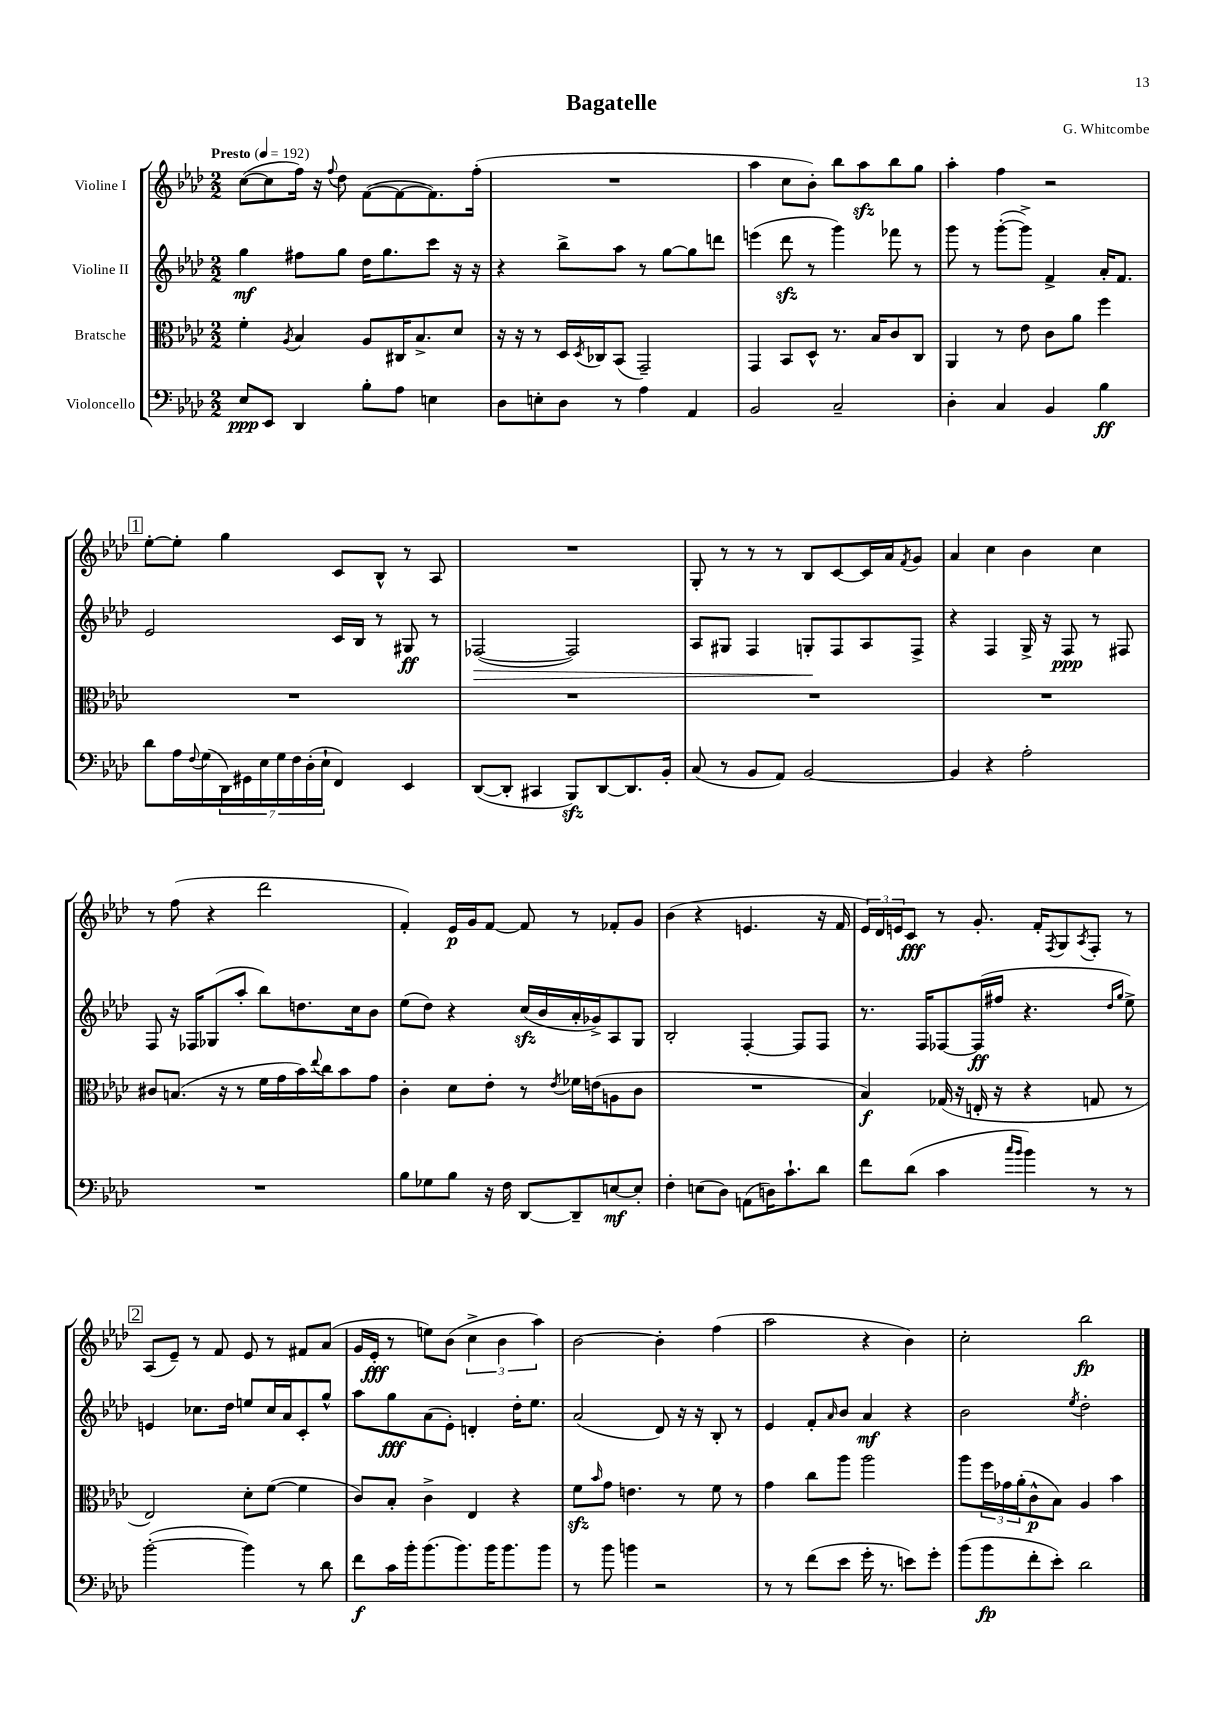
\header { title = "Bagatelle" composer = "G. Whitcombe" }
<<
\new StaffGroup <<
\new Staff = "s0" \with { instrumentName = "Violine I" } {
    \clef treble \key aes \major \numericTimeSignature \time 2/2 \tempo "Presto" 4 = 192
    c''8~( c''8 f''16) r16 \appoggiatura { f''8 } des''8 f'8~( f'8~ f'8.) f''16-.( |
    R1 |
    aes''4 c''8 bes'8-.) bes''8 aes''8\sfz bes''8 g''8 |
    aes''4-. f''4 r2 |
    \mark \markup { \box "1" } ees''8~-. ees''8-. g''4 c'8 bes8-^ r8 aes8 |
    R1 |
    g8-. r8 r8 r8 bes8 c'8~ c'16 aes'16 \acciaccatura { f'8 } g'8 |
    aes'4 c''4 bes'4 c''4 |
    r8 f''8( r4 des'''2 |
    f'4-.) ees'16\p g'16 f'8~ f'8 r8 fes'8-. g'8 |
    bes'4( r4 e'4. r16 f'16 |
    \tuplet 3/2 { ees'16) des'16 e'16 } c'8\fff r8 g'8.-. f'16-. \acciaccatura { f8 } g8 \acciaccatura { aes8 } f8-. r8 |
    \mark \markup { \box "2" } aes8( ees'8--) r8 f'8 ees'8 r8 fis'8 aes'8( |
    g'16 ees'16-.\fff r8 e''8) bes'8( \tuplet 3/2 { c''4-> bes'4 aes''4) } |
    bes'2~ bes'4-. f''4( |
    aes''2 r4 bes'4) |
    c''2-. bes''2\fp \bar "|." |
}
\new Staff = "s1" \with { instrumentName = "Violine II" } {
    \clef treble \key aes \major \numericTimeSignature \time 2/2
    g''4\mf fis''8 g''8 des''16 g''8. c'''8 r16 r16 |
    r4 bes''8-> aes''8 r8 g''8~ g''8 d'''8 |
    e'''4( des'''8\sfz r8 g'''4) fes'''8 r8 |
    g'''8 r8 g'''8~-.( g'''8->) f'4-> aes'16-. f'8. |
    \mark \markup { \box "1" } ees'2 c'16 bes16 r8 gis8\ff r8 |
    fes2~\>( fes2) |
    aes8 gis8 f4 g8-.\! f8 aes8 f8-> |
    r4 f4 g16-> r16 f8\ppp r8 fis8 |
    f8 r16 fes16 ges8( aes''8-. bes''8) d''8. c''16 bes'8 |
    ees''8( des''8) r4 c''16\sfz( bes'16 aes'16-. ges'16->) aes8 g8 |
    bes2-. f4~-. f8 f8 |
    r8. f16 fes8~ fes16\ff( fis''16 r4. \grace { des''16 g''16 } ees''8->) |
    \mark \markup { \box "2" } e'4 ces''8. des''16 e''8 ces''16 aes'16 c'8-. g''8-^ |
    aes''8 g''8\fff aes'8( ees'8-.) d'4-. des''16-. ees''8. |
    aes'2( des'8) r16 r16 bes8-. r8 |
    ees'4 f'8-. \grace { aes'16 } bes'8 aes'4\mf r4 |
    bes'2 \acciaccatura { ees''8 } des''2-. \bar "|." |
}
\new Staff = "s2" \with { instrumentName = "Bratsche" } {
    \clef alto \key aes \major \numericTimeSignature \time 2/2
    f'4-. \acciaccatura { aes8 } bes4 aes8 cis16 bes8.-> des'8 |
    r16 r16 r8 des16 \acciaccatura { des8 } ces16 bes,8( g,2--) |
    g,4 bes,8 des8-^ r8. bes16 c'8 c8 |
    aes,4 r8 ees'8 c'8 aes'8 f''4 |
    \mark \markup { \box "1" } R1 |
    R1 |
    R1 |
    R1 |
    cis'8 b8.( r16 r8 f'16 g'16 bes'16) \appoggiatura { ees''8 } c''16 bes'8 g'8 |
    c'4-. des'8 ees'8-. r8 \acciaccatura { ees'8 } fes'16 e'16( a8 c'8 |
    R1 |
    bes4\f) ges16( r16 e16-. r16 r4 g8 r8 |
    \mark \markup { \box "2" } ees2) des'8-. f'8~( f'4 |
    c'8) bes8-. c'4-> ees4 r4 |
    f'8\sfz \grace { bes'16 } g'8 e'4. r8 f'8 r8 |
    g'4 c''8 aes''8 aes''2 |
    aes''8 \tuplet 3/2 { f''16 ges'16 aes'16-.( } c'8-^\p bes8) aes4 bes'4 \bar "|." |
}
\new Staff = "s3" \with { instrumentName = "Violoncello" } {
    \clef bass \key aes \major \numericTimeSignature \time 2/2
    ees8\ppp ees,8 des,4 bes8-. aes8 e4 |
    des8 e8-. des8 r8 aes4 aes,4 |
    bes,2 c2-- |
    des4-. c4 bes,4 bes4\ff |
    \mark \markup { \box "1" } des'8 aes16 \appoggiatura { f8 } g16( \tuplet 7/4 { des,16) gis,16 ees16 g16 f16 des16-.( ees16-! } f,4) ees,4 |
    des,8~( des,8-. cis,4 bes,,8\sfz) des,8~ des,8. bes,16-. |
    c8( r8 bes,8 aes,8) bes,2~ |
    bes,4 r4 aes2-. |
    R1 |
    bes8 ges8 bes8 r16 f16 des,8~ des,8-- e8~\mf e8-. |
    f4-. e8( des8) a,8( d16) c'8.-! des'8 |
    f'8 des'8( c'4 \grace { c''16 bes'16 } bes'4) r8 r8 |
    \mark \markup { \box "2" } bes'2~-.( bes'4) r8 des'8 |
    f'8\f c'16 bes'16-. bes'8.( bes'8.) bes'16 bes'8. bes'8 |
    r8 bes'8 b'4 r2 |
    r8 r8 f'8( ees'8 g'16-. r8. e'8) g'8-. |
    bes'8( bes'8\fp f'8-. ees'8-.) des'2 \bar "|." |
}
>>
>>
\layout { \context { \Score \remove "Bar_number_engraver" } }
